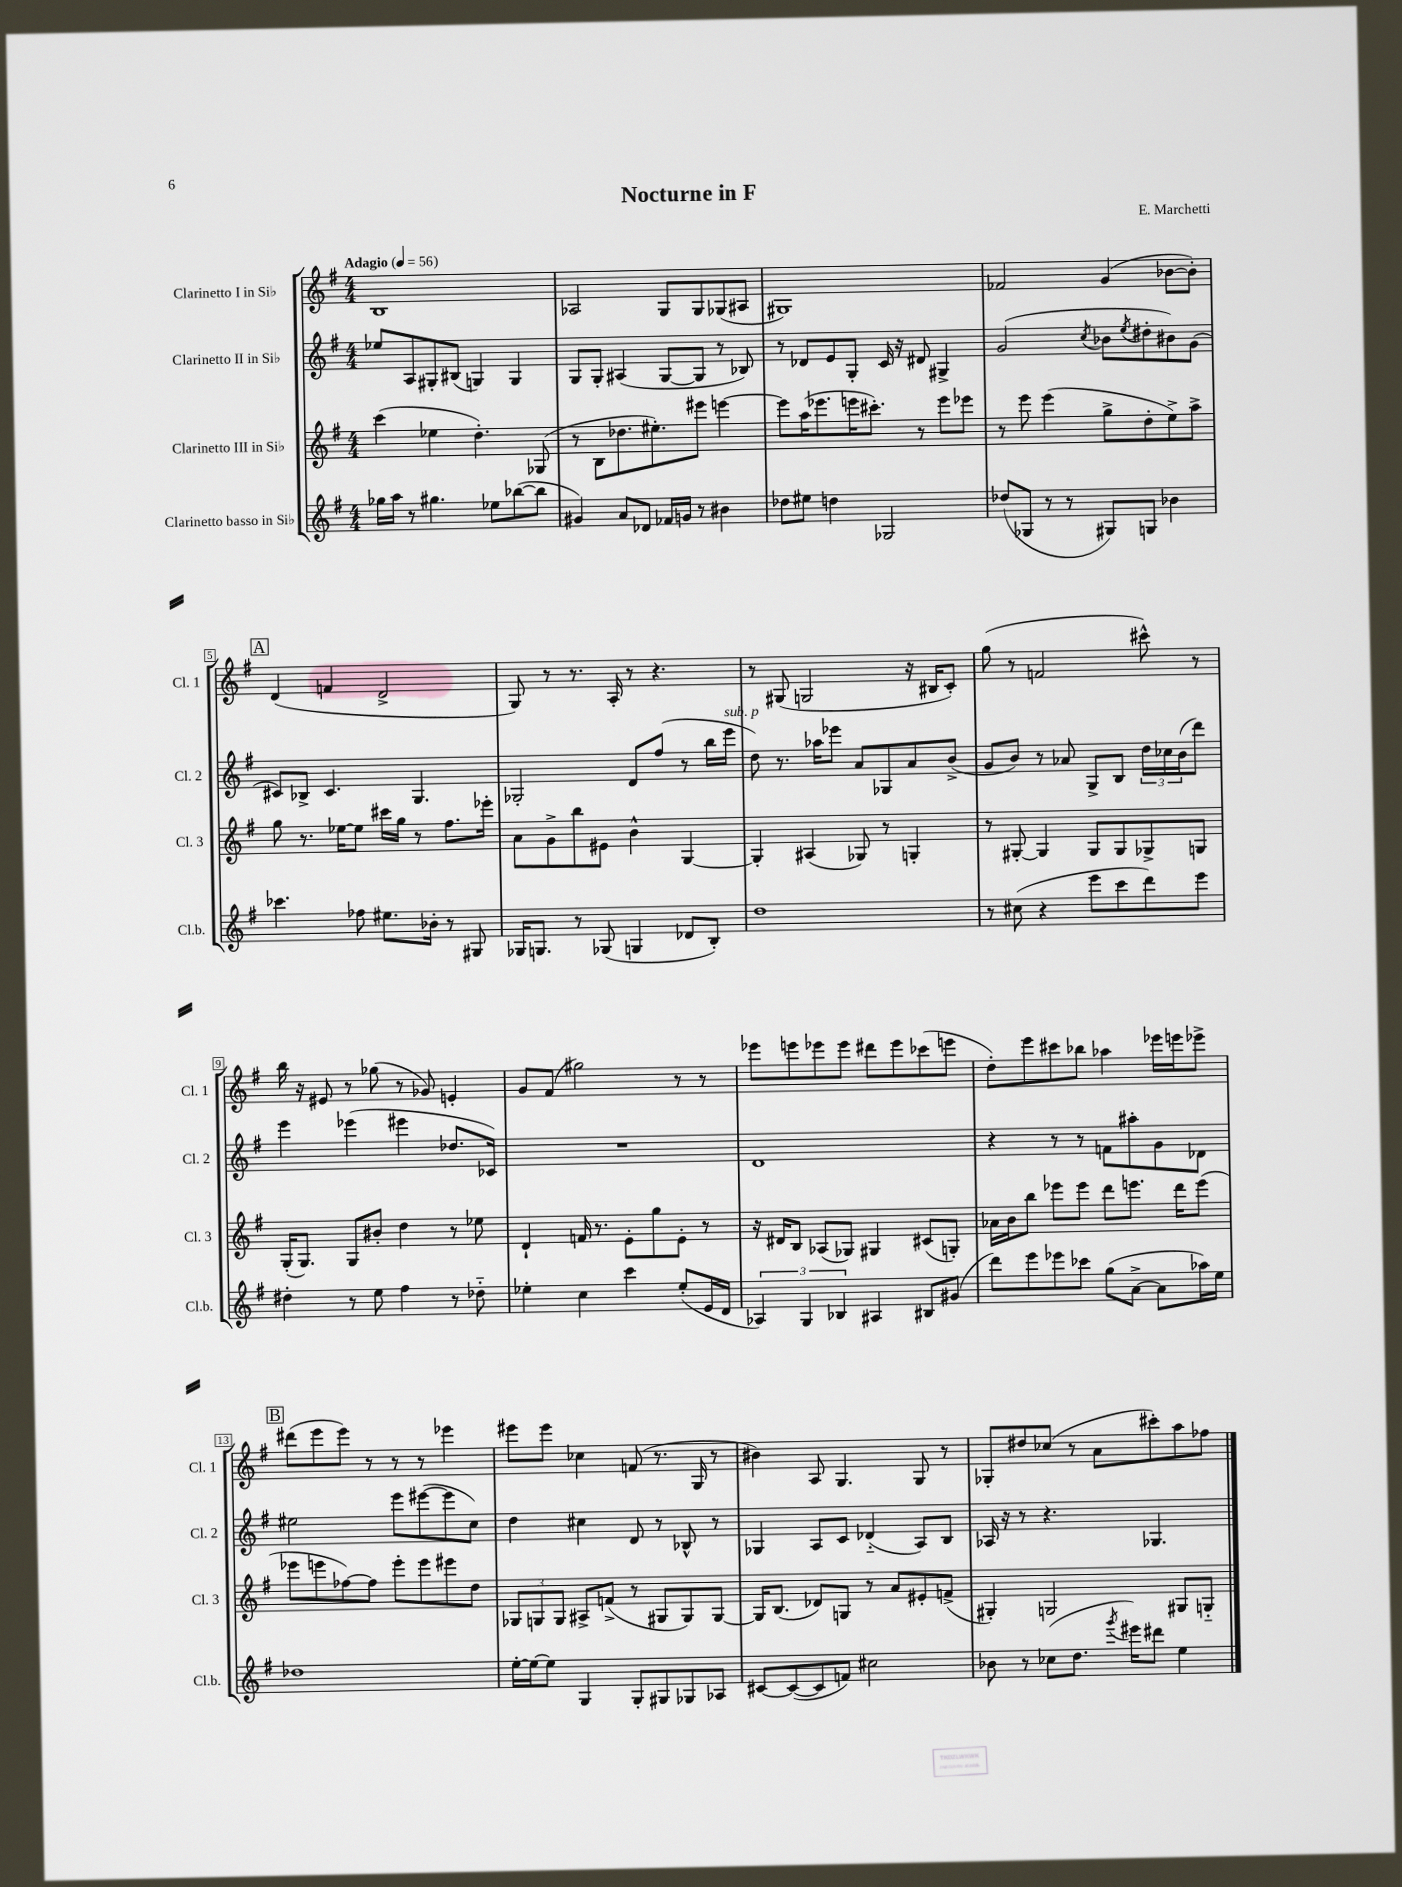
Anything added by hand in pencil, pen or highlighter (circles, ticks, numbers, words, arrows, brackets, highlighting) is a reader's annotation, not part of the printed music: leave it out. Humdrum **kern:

**kern	**kern	**kern	**kern
*staff4	*staff3	*staff2	*staff1
*clefG2	*clefG2	*clefG2	*clefG2
*k[f#]	*k[f#]	*k[f#]	*k[f#]
*M4/4	*M4/4	*M4/4	*M4/4
*MM56	*MM56	*MM56	*MM56
16gg-	(4ccc	8ee-	1B
16aa	.	.	.
8r	.	8A	.
4.gg#	4ee-	8G#'	.
.	.	(8B#	.
.	4.dd')	4G)	.
8ee-	.	.	.
([8bb-	.	4G	.
8bb-]	(8G-	.	.
=	=	=	=
4g#)	8r	8G	2A-
.	8B	8G'	.
8a	8.dd-	(4A#	.
8d-	.	.	.
.	8.ee#')	.	.
16f-	.	[8G	8G
16g	.	.	.
8r	8eee#	8G]	8G
4b#	[4eee	8r	(8G-
.	.	8B-)	8A#
=	=	=	=
8dd-	8eee]	8r	1G#)
8ee#	(16aa	8d-	.
.	8.eee-	.	.
4dd	.	8e	.
.	16eee	8G'	.
.	8.ccc#')	.	.
2G-	.	16c	.
.	.	16r	.
.	8r	8d#	.
.	8eee	4G#^	.
.	8eee-	.	.
=	=	=	=
(8dd-	8r	(2g	2f-
8G-	8eee	.	.
8r	(4eee	.	.
8r	.	.	.
.	.	8qcc	.
8G#)	8gg^	8b-	(4g
.	.	8qee	.
8G	8dd'	8dd#'	.
4b-	8ee^)	8b#)	[8b-
.	8aa^	(8g	8b-'])
=	=	=	=
4.ccc-	8gg	8c#)	(4d
.	8.r	8B-^	.
.	.	4.c#	4f
.	[16ee-	.	.
8ff-	8ee-]	.	.
8.ee#	16ccc#	.	2d^
.	16gg	.	.
.	8r	4.G	.
16b-'	.	.	.
8r	8.ff#	.	.
8G#	.	.	.
.	16eee-'	.	.
=	=	=	=
16G-	8a	2G-'	8G)
8.G	.	.	.
.	8g^	.	8r
8r	8bb	.	8.r
(8G-	8e#	.	.
.	.	.	16A'
4G	4b^^	8d	8r
.	.	(8ff#	4.r
8d-	[4G	8r	.
8B')	.	16bb	.
.	.	16eee	.
=	=	=	=
1dd	4G']	8dd)	8r
.	.	8.r	(8G#
.	(4A#	.	2G
.	.	16aa-	.
.	.	8eee-	.
.	8G-)	8a	.
.	8r	8G-	.
.	4G'	8a	16r
.	.	.	16B#
.	.	(8b^	8c')
=	=	=	=
8r	8r	8g	(8gg
(8cc#	[8G#'	8b)	8r
4r	4G#]	8r	2f
.	.	8a-	.
8eee	8G#	8G^	.
8ccc	8G#	8B	.
8ddd)	8G-^	24dd	8ccc#^^)
.	.	24cc-	.
.	.	(24b	.
8eee	8G	8ddd)	8r
=	=	=	=
4dd#'	(16G'	4eee	16bb
.	8.G)	.	16r
.	.	.	8e#
8r	8G	(4eee-	8r
8ee	8b#'	.	(8gg-
4ff#	4dd	4eee#	8r
.	.	.	8g-)
8r	8r	8.dd-	4e'
8dd-'~	8ee-	.	.
.	.	16c-)	.
=	=	=	=
4ee-'	4d`	1r	8g
.	.	.	(8f#
4cc	16f	.	2gg#)
.	8.r	.	.
4ccc	8e'	.	.
.	8gg	.	.
(8ee-'	8e'	.	8r
16e	8r	.	8r
16d	.	.	.
=	=	=	=
6A-)	16r	1d	8eee-
.	16d#	.	.
.	8B	.	8eee
6G	.	.	.
.	(8A-	.	8eee-
6B-	.	.	.
.	8G-)	.	8eee-
4A#	4G#	.	8ddd#
.	.	.	8eee-
8B#	(8c#	.	(8ccc-
(8g#	8G')	.	8eee
=	=	=	=
8ddd)	16a-	4r	8dd')
.	16b	.	.
8eee	8bb	.	8eee
8eee-	8eee-	8r	8ccc#
8ccc-	8eee-	8r	8bb-
(8gg	8ddd	8f	4aa-
[8a^	8.eee	8aa#'	.
8a]	.	8g	16eee-
.	16ddd	.	16eee
16aa-)	(8eee	8d-	8eee-^
16ee	.	.	.
=	=	=	=
1dd-	8eee-	2ee#	(8ddd#
.	8eee	.	8eee
.	[8ff-)	.	8eee)
.	8ff-]	.	8r
.	8eee'	8eee	8r
.	8eee	([8eee#	8r
.	8eee#	8eee#]	4eee-
.	8dd	8cc)	.
=	=	=	=
[16ee'	12G-	4dd	8eee#
16ee_	.	.	.
.	12G	.	.
8ee]	.	.	8eee#
.	12G	.	.
4G	8A#^	4cc#	4cc-
.	(8f^	.	.
8G'	8r	8d	(8f
8G#	8G#	8r	8.r
8G-	8G#)	8B-^^	.
.	.	.	16G
8A-	[8G#	8r	8r
=	=	=	=
[8c#	16G#]	4G-	4b#)
.	(8.B	.	.
(8c#_	.	.	.
8c#]	8d-)	8A	8A
8f)	8G	8c	4.G
2cc#	8r	(4d-'~	.
.	8a	.	.
.	8e#'	8A)	8G
.	(8f^	8B	8r
=	=	=	=
8b-	4G#')	16A-	8G-'
.	.	16r	.
8r	.	8r	8dd#
(8cc-	2G	4.r	(8cc-
8.dd	.	.	8r
.	.	.	8a
8qggg	.	.	.
16eee#)	.	.	.
8ddd#	.	4.G-	8ccc#')
4ee	8G#	.	8aa
.	8G'~	.	8ff-
==	==	==	==
*-	*-	*-	*-
